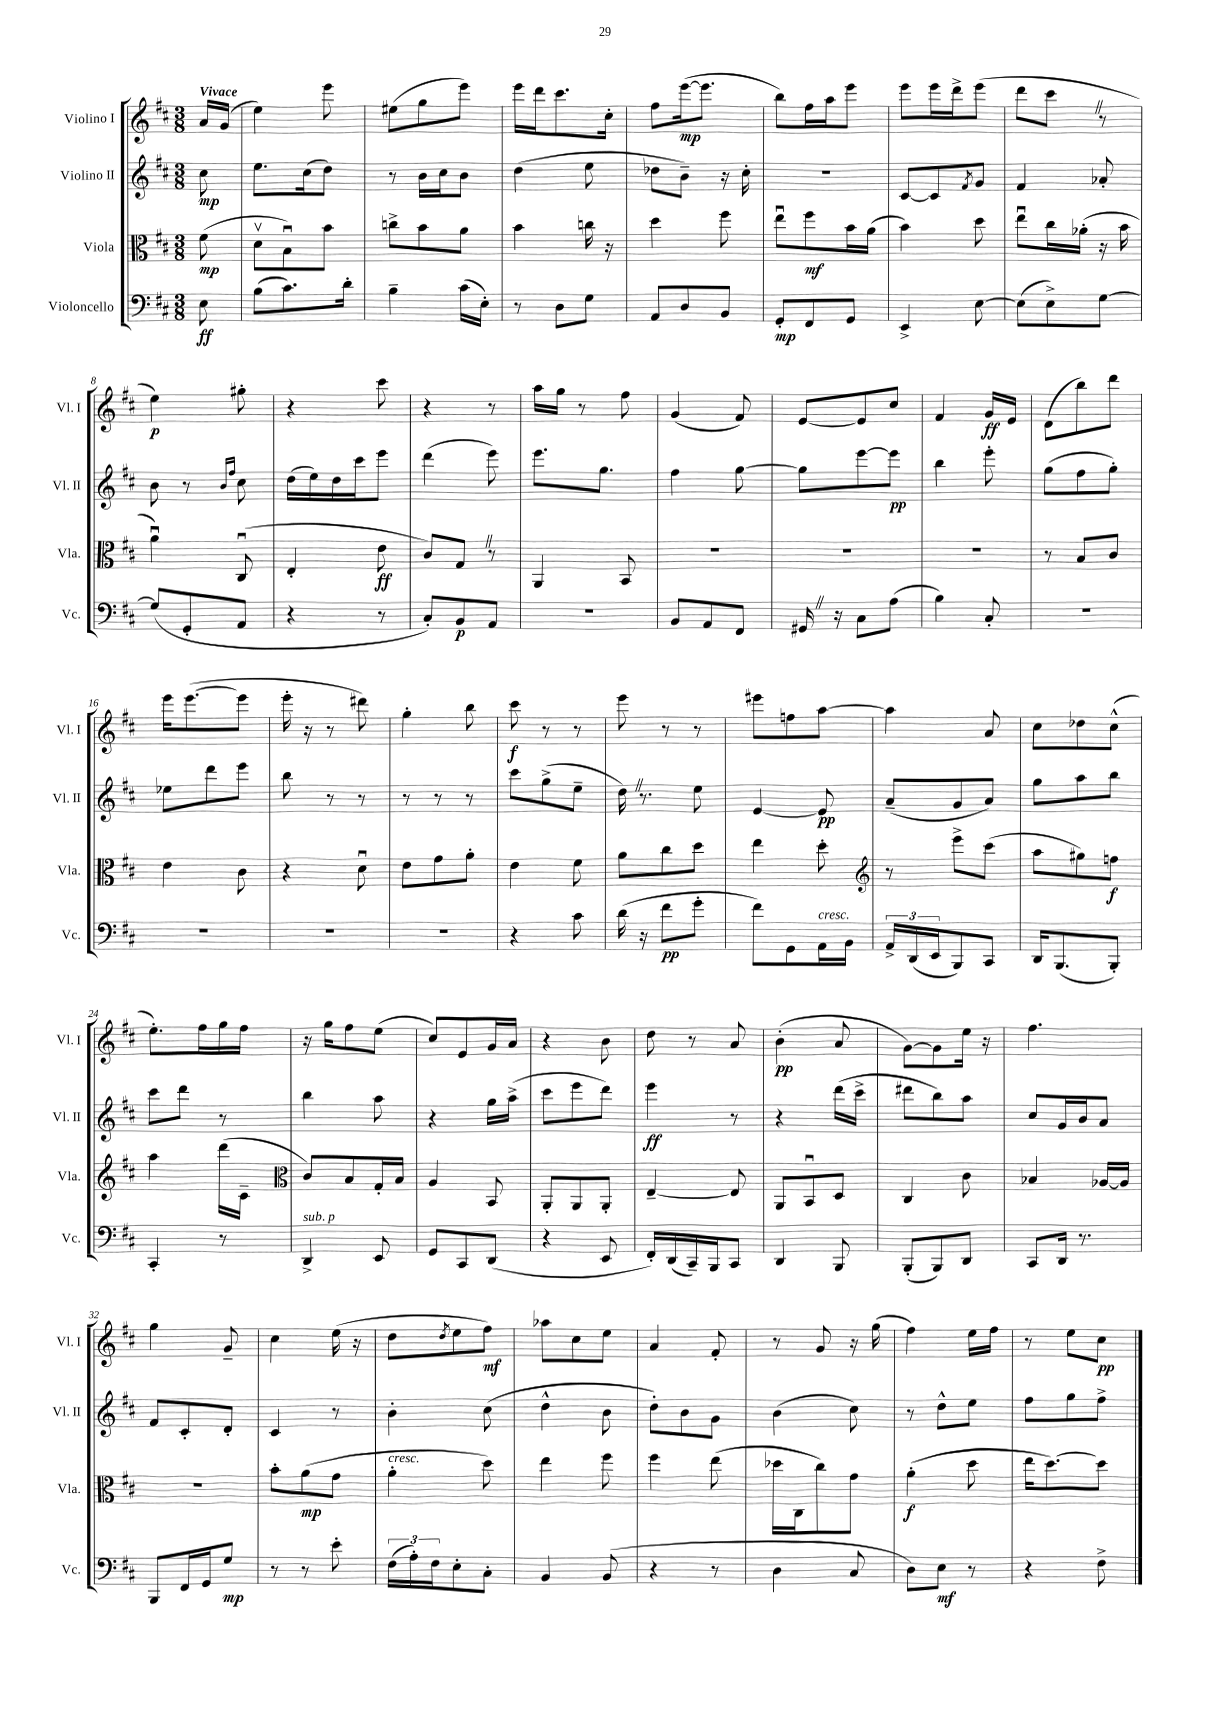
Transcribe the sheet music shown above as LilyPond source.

<<
\new StaffGroup <<
\new Staff = "s0" \with { instrumentName = "Violino I" shortInstrumentName = "Vl. I" } {
    \clef treble \key d \major \numericTimeSignature \time 3/8 \partial 8 \tempo "Vivace"
    a'16 g'16( |
    e''4) e'''8 |
    eis''8( g''8 e'''8) |
    e'''16 d'''16 cis'''8. cis''16-. |
    fis''8 e'''16~\mp( e'''8. |
    b''8) fis''16 a''16 e'''8 |
    e'''8 e'''16 d'''16-> e'''8( |
    d'''8 cis'''8 \once \override BreathingSign.text = \markup { \musicglyph "scripts.caesura.straight" } \breathe r8 |
    e''4\p) gis''8-. |
    r4 cis'''8 |
    r4 r8 |
    a''16 g''16 r8 fis''8 |
    g'4( fis'8) |
    e'8~ e'8 cis''8 |
    fis'4 g'16\ff e'16 |
    d'8( b''8) d'''8 |
    e'''16 e'''8.~( e'''8 |
    e'''16-. r16 r8 dis'''8) |
    g''4-. b''8 |
    cis'''8\f r8 r8 |
    e'''8 r8 r8 |
    eis'''8 f''8 a''8~ |
    a''4 a'8 |
    cis''8 des''8 cis''8-^( |
    e''8.-.) fis''16 g''16 fis''16 |
    r16 g''16 fis''8 e''8( |
    cis''8) e'8 g'16 a'16 |
    r4 b'8 |
    d''8 r8 a'8 |
    b'4-.\pp( a'8 |
    g'8~) g'8 e''16 r16 |
    fis''4. |
    g''4 g'8-- |
    cis''4 e''16( r16 |
    d''8 \acciaccatura { d''8 } e''8 fis''8\mf) |
    aes''8 cis''8 e''8 |
    a'4 fis'8-. |
    r8 g'8 r16 g''16( |
    fis''4) e''16 fis''16 |
    r8 e''8 cis''8\pp \bar "|." |
}
\new Staff = "s1" \with { instrumentName = "Violino II" shortInstrumentName = "Vl. II" } {
    \clef treble \key d \major \numericTimeSignature \time 3/8 \partial 8
    cis''8\mp |
    e''8. cis''16( d''8) |
    r8 b'16 cis''16 b'8 |
    d''4( e''8 |
    des''8 b'8--) r16 cis''16-. |
    R4. |
    cis'8~ cis'8 \acciaccatura { fis'8 } g'8 |
    fis'4 aes'8-. |
    b'8 r8 \grace { b'16 fis''16 } cis''8 |
    d''16( e''16) d''16 cis'''16 e'''8 |
    d'''4( e'''8) |
    e'''8. g''8. |
    fis''4 g''8~ |
    g''8 e'''8~ e'''8\pp |
    b''4 e'''8-. |
    g''8( fis''8 g''8-.) |
    ees''8 d'''8 e'''8 |
    b''8 r8 r8 |
    r8 r8 r8 |
    cis'''8 g''8->( e''8-- |
    d''16) \once \override BreathingSign.text = \markup { \musicglyph "scripts.caesura.straight" } \breathe r8. e''8 |
    e'4~ e'8\pp |
    a'8--( g'8 a'8) |
    g''8 a''8 b''8 |
    cis'''8 d'''8 r8 |
    b''4 a''8 |
    r4 g''16 a''16->( |
    cis'''8 e'''8 d'''8) |
    e'''4\ff r8 |
    r4 d'''16( cis'''16-> |
    dis'''8 b''8) a''8 |
    cis''8 g'16 b'16 a'8 |
    fis'8 cis'8-. d'8-. |
    cis'4 r8 |
    b'4-. cis''8( |
    d''4-^ b'8 |
    d''8-.) b'8 g'8 |
    b'4( cis''8) |
    r8 d''8-^ e''8 |
    fis''8 g''8 fis''8-> \bar "|." |
}
\new Staff = "s2" \with { instrumentName = "Viola" shortInstrumentName = "Vla." } {
    \clef alto \key d \major \numericTimeSignature \time 3/8 \partial 8
    fis'8\mp( |
    d'8\upbow b8\downbow) b'8 |
    c''8-> b'8 a'8 |
    b'4 c''16 r16 |
    d''4 fis''8 |
    e''8\downbow fis''8\mf b'16 a'16( |
    b'4) d''8 |
    e''8\downbow cis''16 aes'16-.( r16 b'16 |
    a'4\downbow) cis8\downbow( |
    e4-. e'8\ff |
    cis'8) g8 \once \override BreathingSign.text = \markup { \musicglyph "scripts.caesura.straight" } \breathe r8 |
    a,4 b,8 |
    R4. |
    R4. |
    R4. |
    r8 b8 cis'8 |
    e'4 cis'8 |
    r4 d'8\downbow |
    e'8 g'8 a'8-. |
    e'4 fis'8 |
    a'8 cis''8 d''8 |
    e''4 d''8-. |
    \clef treble r8 e'''8-> cis'''8( |
    a''8 gis''8) f''8\f |
    a''4 d'''16( cis'16-- |
    \clef alto cis'8) b8 g16-. b16 |
    a4 b,8 |
    a,8-. a,8 a,8-. |
    e4~-- e8 |
    a,8 b,8\downbow d8 |
    cis4 cis'8 |
    bes4 aes16~ aes16 |
    R4. |
    b'8-. a'8\mp( g'8 |
    a'4-.^\markup { \italic "cresc." } d''8) |
    e''4 fis''8 |
    fis''4 e''8( |
    des''16 cis16 cis''8) g'8 |
    a'4-.\f( d''8 |
    e''16 d''8.~) d''8 \bar "|." |
}
\new Staff = "s3" \with { instrumentName = "Violoncello" shortInstrumentName = "Vc." } {
    \clef bass \key d \major \numericTimeSignature \time 3/8 \partial 8
    e8\ff |
    b8( cis'8.) d'16-. |
    b4-- cis'16( e16-.) |
    r8 d8 g8 |
    a,8 d8 b,8 |
    g,8-.\mp fis,8 g,8 |
    e,4-> e8~ |
    e8( e8->) g8~ |
    g8( g,8-. a,8 |
    r4 r8 |
    cis8-.) b,8\p a,8 |
    R4. |
    b,8 a,8 fis,8 |
    gis,16 \once \override BreathingSign.text = \markup { \musicglyph "scripts.caesura.straight" } \breathe r16 cis8 a8( |
    b4) cis8-. |
    R4. |
    R4. |
    R4. |
    R4. |
    r4 cis'8 |
    d'16( r16 fis'8\pp g'8-. |
    fis'8) g,8 a,16^\markup { \italic "cresc." } b,16 |
    \tuplet 3/2 { a,16-> d,16( e,16 } b,,8) cis,8 |
    d,16 b,,8.( b,,8-.) |
    cis,4-. r8 |
    d,4->^\markup { \italic "sub. p" } e,8 |
    g,8 cis,8 d,8( |
    r4 e,8 |
    fis,16-.) d,16( cis,16--) b,,16 cis,8 |
    d,4 b,,8 |
    b,,8-.( b,,8) d,8 |
    cis,8 d,16 r8. |
    b,,8 fis,16 g,16 g8\mp |
    r8 r8 e'8-. |
    \tuplet 3/2 { fis16( a16-.) fis16 } e8-. cis8-. |
    b,4 b,8( |
    r4 r8 |
    d4 cis8 |
    d8) e8\mf r8 |
    r4 fis8-> \bar "|." |
}
>>
>>
